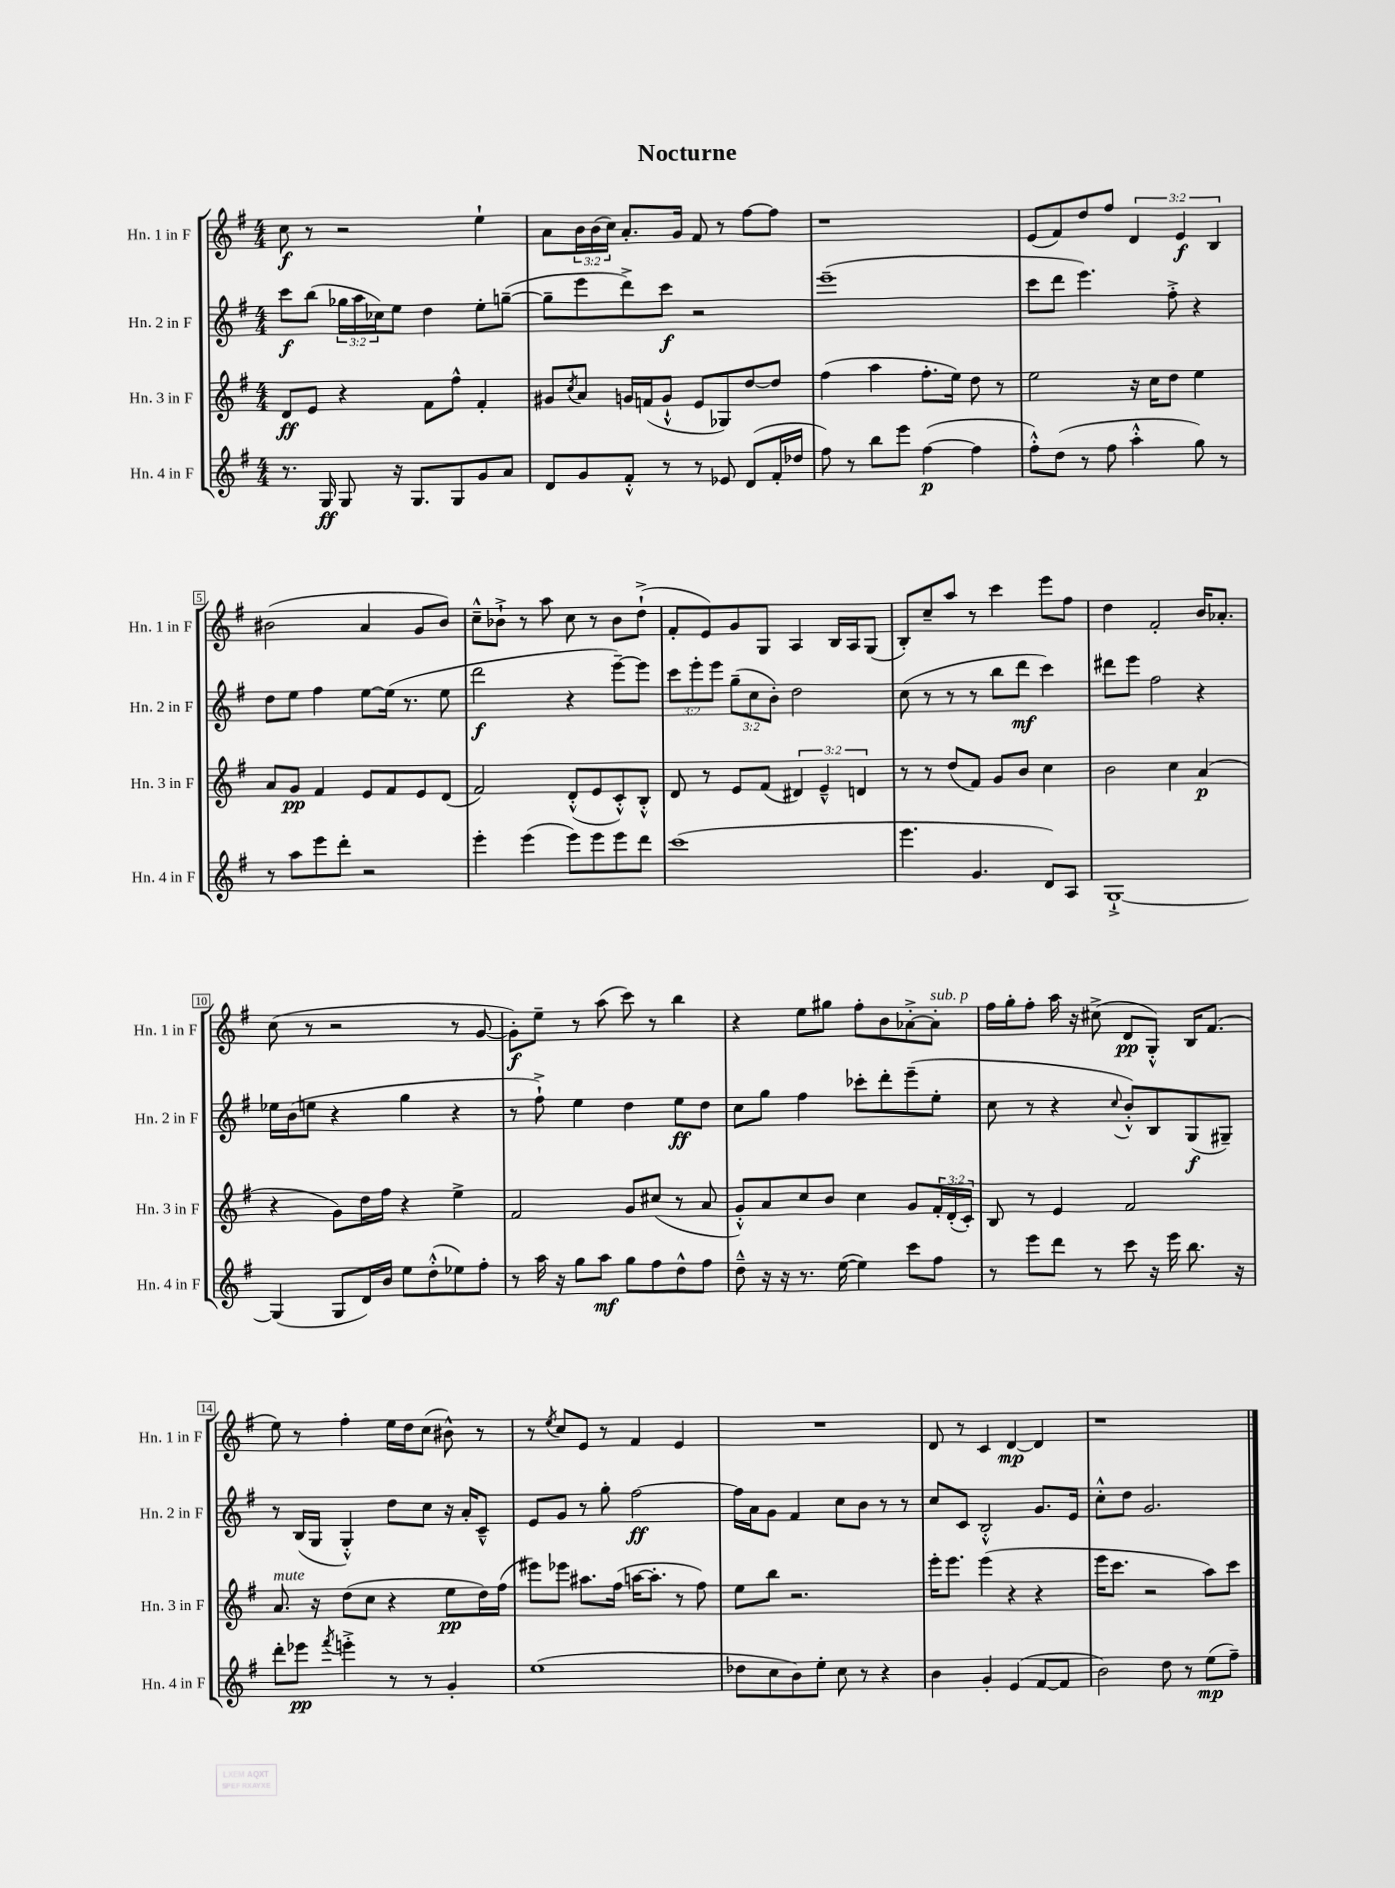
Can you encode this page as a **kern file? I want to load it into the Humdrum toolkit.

**kern	**kern	**kern	**kern
*staff4	*staff3	*staff2	*staff1
*clefG2	*clefG2	*clefG2	*clefG2
*k[f#]	*k[f#]	*k[f#]	*k[f#]
*M4/4	*M4/4	*M4/4	*M4/4
8.r	8d/L	8ccc\L	8cc\
.	8e/J	(8bb\J	8r
16G/	.	.	.
8G/	4r	24gg-\LL	2r
.	.	24aa\	.
.	.	24cc-\J)	.
16r	.	8ee\J	.
8.G/L	.	.	.
.	8f#\L	4dd\	.
8G/	8ff#^^\J	.	.
8g/	4f#'/	8ee'\L	4ee`\
8a/J	.	([8gg~\J	.
=	=	=	=
8d/L	8g#/L	8gg~\]L	8a\L
.	8qcc/	.	.
8g/	8a/J	8eee\	24b\L
.	.	.	(24b\
.	.	.	24cc\JJ)
8f#'^^/J	16g/LL	8ddd^\)	8.a'/L
.	(16f/J	.	.
8r	8g`^^/J	8ccc\J	.
.	.	.	16g/Jk
8r	8e/L	2r	8f#/
8e-/	8G-/)	.	8r
(8d/L	[8dd/	.	[8ff#\L
16f#'/L	8dd/]J	.	8ff#\]J
16dd-/JJ	.	.	.
=	=	=	=
8ff#\)	(4ff#\	(1eee~	1r
8r	.	.	.
8bb\L	4aa\	.	.
8eee\J	.	.	.
([4ff#\	8.ff#'\L	.	.
.	16ee\Jk)	.	.
4ff#\]	8dd\	.	.
.	8r	.	.
=	=	=	=
8ff#'^^\L)	2ee\	8ccc\L	(8e/L
(8dd\J	.	8ddd\J	8f#/)
8r	.	4.eee\)	8dd/
8ff#\	.	.	8ff#/J
4aa'^^\	16r	.	6d/
.	16cc\LK	.	.
.	8dd\J	8ff#'^\	.
.	.	.	6e/
8gg\)	4ee\	4r	.
.	.	.	6B/
8r	.	.	.
=	=	=	=
8r	8a/L	8dd\L	(2b#\
8aa\L	8g/J	8ee\J	.
8eee\	4f#/	4ff#\	.
8ddd'\J	.	.	.
2r	8e/L	[8ee\L	4a/
.	8f#/	(16ee\]Jk	.
.	.	8.r	.
.	8e/	.	8g/L
.	(8d/J	8ee\	8b#/J)
=	=	=	=
4eee'\	2f#/)	2ddd\	8cc~^^\L
.	.	.	8b-`^\J
(4eee\	.	.	8r
.	.	.	8aa\
8eee\L)	(8d'^^/L	4r	8cc\
8eee\	8e/	.	8r
8eee\	8c'^^/)	[8eee~\L)	8b-\L
8ddd\J	8B'^^/J	8eee\]J	(8dd`^\J
=	=	=	=
(1ccc	8d/	12ccc\L	8f#'/L
.	.	12eee'\	.
.	8r	.	8e/)
.	.	12eee\J	.
.	8e/L	(12gg~\L	8g/
.	.	12cc\	.
.	(8f#/J	.	8G/J
.	.	12b'\J)	.
.	6d#/)	2dd\	4A/
.	6e~^^/	.	.
.	.	.	16B/LL
.	.	.	16A/J
.	6d/	.	.
.	.	.	(8G/J
=	=	=	=
4.eee\	8r	(8cc\	8B'/L)
.	8r	8r	8cc~/
.	(8dd/L	8r	8aa/J
4.g/	8f#/J)	8r	8r
.	8g/L	8bb\L	4ccc\
.	8b/J	8ddd\J	.
8d/L)	4cc\	4ccc\)	8eee\L
8A/J	.	.	8ff#\J
=	=	=	=
[1G`^	2b\	8ddd#\L	4dd\
.	.	8eee\J	.
.	.	2ff#\	2f#'/
.	4cc\	.	.
.	(4a/	4r	16b/LK
.	.	.	8.a-'/J
=	=	=	=
(4G/]	4r	16ee-\LL	(8cc\
.	.	(16b\J	.
.	.	8ee\J	8r
8G/L	8g\L)	4r	2r
16d/L)	16dd\L	.	.
16b/JJ	16ff#\JJ	.	.
8ee\L	4r	4gg\	.
(8dd'^^\	.	.	.
8ee-\)	4ee^\	4r	8r
8ff#'\J	.	.	[8g/
=	=	=	=
8r	2f#/	8r	8g'\]L)
16aa\	.	8ff#`^\)	8ee~\J
16r	.	.	.
8gg\L	.	4ee\	8r
8aa\J	.	.	(8aa\
8gg\L	8g/L	4dd\	8ccc\)
8ff#\	(8cc#/J	.	8r
8dd^^\	8r	8ee\L	4bb\
8ff#\J	8a/	8dd\J	.
=	=	=	=
8dd~^^\	8g'^^/L)	8cc\L	4r
16r	8a/	8gg\J	.
16r	.	.	.
8.r	8cc/	4ff#\	8ee\L
.	8b/J	.	8gg#\J
([16ee\	.	.	.
4ee\])	4cc\	8ccc-'\L	8ff#'\L
.	.	8ddd'\	8b\
8ccc\L	8g/L	(8eee~\	[8a-'^\
8ff#\J	24f#'/L	8ee'\J	8a-'\]J
.	(24d'/	.	.
.	24c'/JJ)	.	.
=	=	=	=
8r	8B/	8cc\	16ff#\LL
.	.	.	16gg'\J
8eee\L	8r	8r	8ff#'\J
8ddd\J	4e/	4r	16aa\
.	.	.	16r
8r	.	.	(8cc#^\
.	.	8qqcc/	.
8ccc\	2f#/	8b'^^/L)	8d/L
16r	.	8B/	8G'^^/J)
16eee\	.	.	.
8.bb\	.	(8G/	16B/LK
.	.	.	(8.f#/J
.	.	8G#~/J)	.
16r	.	.	.
=	=	=	=
8ddd'\L	8.a/	8r	8ee\)
8eee-\J	.	(16B/LL	8r
.	16r	16G/JJ	.
8qfff#/	.	.	.
4eee'^\	(8dd\L	4G'^^/)	4ff#'\
.	8cc\J	.	.
8r	4r	8dd\L	16ee\LL
.	.	.	16dd\J
8r	.	8cc\J	(8cc\J
4g'/	8ee\L	16r	8b#^^\)
.	.	16a'/LK	.
.	16dd\L)	8c~^^/J	8r
.	(16ff#\JJ	.	.
=	=	=	=
(1ee	8eee#\L)	8e/L	8r
.	.	.	8qee/
.	8eee-\J	8g/J	8cc/L
.	8.aa#\L	8r	8e/J
.	.	8gg'\	8r
.	(16ff#\Jk	.	.
.	[16aa\LK	[2ff#\	4f#/
.	8.aa'\]J	.	.
.	8r	.	4e/
.	8ff#\)	.	.
=	=	=	=
8dd-\L	8ee\L	16ff#\]LL	1r
.	.	16a\J	.
8cc\	8bb\J	8g\J	.
8b\)	2.r	4f#/	.
8ee'\J	.	.	.
8cc\	.	8cc\L	.
8r	.	8b\J	.
4r	.	8r	.
.	.	8r	.
=	=	=	=
4b\	16eee'\LK	8cc/L	8d/
.	8.eee\J	.	.
.	.	8c/J	8r
4g'/	(4eee\	2B'^^/	4c/
(4e/	4r	.	[4d/
[8f#/L	4r	8.g/L	4d/]
8f#/]J	.	.	.
.	.	16e/Jk	.
=	=	=	=
2b\)	16eee\LK	8cc'^^\L	1r
.	8.ccc\J	.	.
.	.	8dd\J	.
.	2r	2.g/	.
8dd\	.	.	.
8r	.	.	.
(8ee\L	8aa\L)	.	.
8ff#~\J)	8ccc\J	.	.
==	==	==	==
*-	*-	*-	*-
